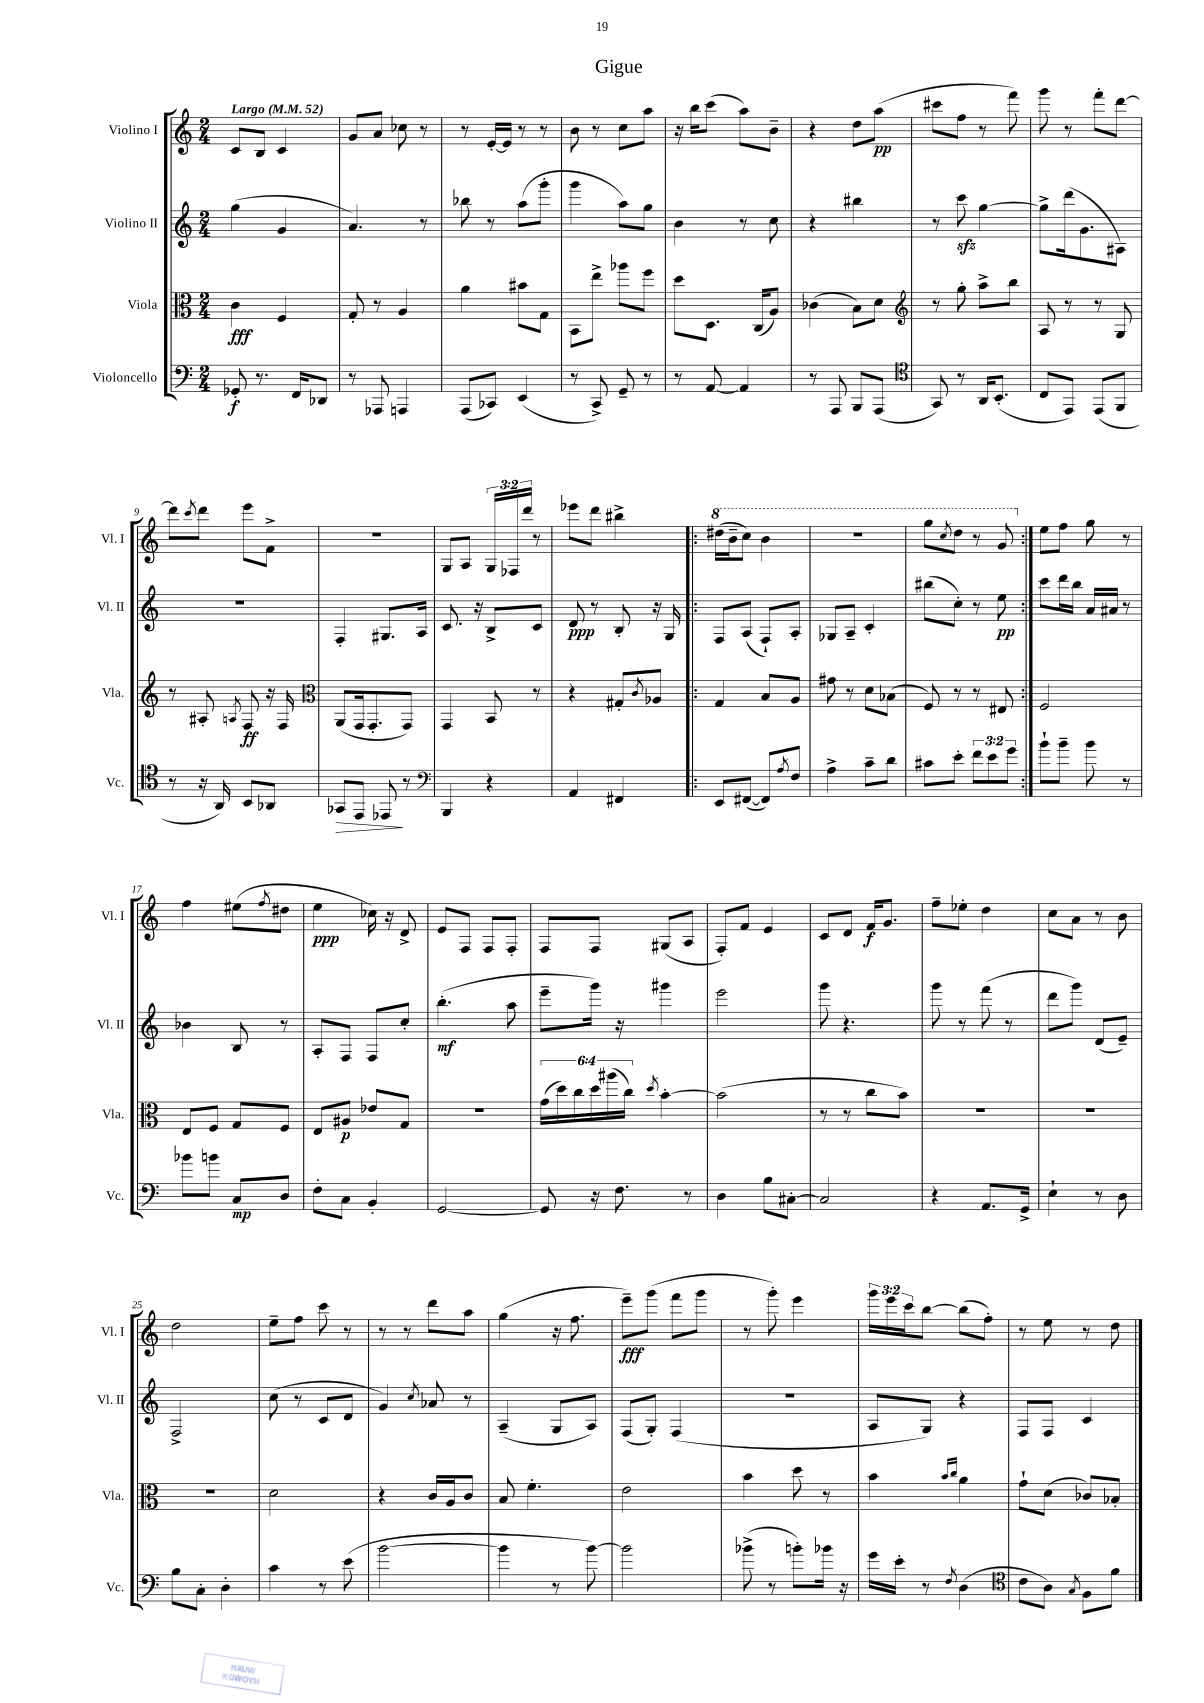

**kern	**kern	**kern	**kern
*staff4	*staff3	*staff2	*staff1
*clefF4	*clefC3	*clefG2	*clefG2
*k[]	*k[]	*k[]	*k[]
*M2/4	*M2/4	*M2/4	*M2/4
*MM52	*MM52	*MM52	*MM52
8GG-'	4c	(4gg	8c
8.r	.	.	8B
.	4F	4g	4c
16FF	.	.	.
8DD-	.	.	.
=	=	=	=
8r	8G'	4.a)	8g
8AAA-	8r	.	8a
4AAA	4A	.	8cc-
.	.	8r	8r
=	=	=	=
(8AAA	4a	8bb-	8r
8CC-)	.	8r	[16e'
.	.	.	16e]
(4EE	8b#	(8aa	8r
.	8G	8ggg'	8r
=	=	=	=
8r	8BB	4ggg	8b
8CC^)	8ee^	.	8r
8GG~	8aa-	8aa)	8cc
8r	8ff	8gg	8aa
=	=	=	=
8r	8dd	4b	16r
.	.	.	16bb
[8AA	8.D	.	(8ccc
4AA]	.	8r	8aa)
.	(16C	.	.
.	8A)	8cc	8b~
=	=	=	=
8r	(4c-	4r	4r
8AAA	.	.	.
8BBB	8B)	4bb#	8dd
(8AAA	8d	.	(8aa
=	=	=	=
*clefC4	*clefG2	*	*
8GG)	8r	8r	8ccc#
8r	8gg'	8ccc	8ff
16AA	8aa^	[4gg	8r
(8.BB'	.	.	.
.	8bb	.	8fff)
=	=	=	=
8C	8A	8gg^]	8ggg
8EE)	8r	(16ddd	8r
.	.	8.g	.
(8EE	8r	.	8fff'
8FF	8G	8A#)	[8ddd
=	=	=	=
8r	8r	2r	8ddd]
.	.	.	8qccc
16r	8A#'	.	8ddd
16AA)	.	.	.
.	8qA	.	.
8BB	8F	.	8eee
8AA-	16r	.	8f^
.	16F	.	.
=	=	=	=
*	*clefC3	*	*
8GG-	(8AA	4F'	2r
8EE	16GG	.	.
.	8.GG'	.	.
8EE-	.	8.G#	.
8r	8GG)	.	.
.	.	16A	.
=	=	=	=
*clefF4	*	*	*
4BBB	4GG	8.c	8G
.	.	.	8A
.	.	16r	.
4r	8BB	8B^	24G
.	.	.	24F-
.	.	.	24ddd
.	8r	8c	8r
=	=	=	=
4AA	4r	8d	8eee-
.	.	8r	8ddd
4FF#	8G#'	8B'	4bb#^
.	8qc	.	.
.	8A-	16r	.
.	.	16G	.
=!|:	=!|:	=!|:	=!|:
8EE	4G	8F	(16ddd#
.	.	.	16bb~
([8FF#	.	(8A	8ccc)
8FF#])	8B	8F`)	4bb
8qA	.	.	.
8F	8A	8A'	.
=	=	=	=
4A^	8g#	8G-	2r
.	8r	8A~	.
8c~	8d	4c'	.
8d	(8B-	.	.
=	=	=	=
8c#	8F)	(8bb#	8ggg
.	.	.	8qccc
8e'	8r	8cc')	8ddd
12f	8r	8r	8r
12e	.	.	.
.	8E#	8ee	8gg
12g	.	.	.
=:|!	=:|!	=:|!	=:|!
8b`	2F	8ccc	8ee
8b~	.	16ddd	8ff
.	.	16bb	.
8b	.	16a	8gg
.	.	16a#	.
8r	.	8r	8r
=	=	=	=
8b-	8E	4b-	4ff
8b	8F	.	.
8C	8G	8B	(8ee#
.	.	.	8qff
8D	8F	8r	8dd#
=	=	=	=
8F'	8E	8A'	4ee
8C	8A#	8F	.
4BB'	8e-	8F	16cc-)
.	.	.	16r
.	8G	8cc'	8d^
=	=	=	=
[2GG	2r	(4.bb'	8e
.	.	.	8F
.	.	.	8F
.	.	8aa	8F'
=	=	=	=
8GG]	(24g	8eee~	8F
.	24dd)	.	.
.	24cc	.	.
16r	24dd	16ggg)	8F
.	(24aa#	.	.
8.F	.	16r	.
.	24cc)	.	.
.	8qdd	.	.
.	[4b'	4ggg#	(8G#
8r	.	.	8A
=	=	=	=
4D	(2b]	2eee	8F')
.	.	.	8f
8B	.	.	4e
[8C#'	.	.	.
=	=	=	=
2C#]	8r	8ggg	8c
.	8r	4.r	8d
.	8cc	.	16f
.	.	.	8.g
.	8b)	.	.
=	=	=	=
4r	2r	8ggg	8ff~
.	.	8r	8ee-'
8.AA	.	(8fff	4dd
.	.	8r	.
16GG^	.	.	.
=	=	=	=
4E`	2r	8ddd	8cc
.	.	8ggg)	8a
8r	.	(8d	8r
8D	.	8e~)	8b
=	=	=	=
8B	2r	2F^	2dd
8C'	.	.	.
4D'	.	.	.
=	=	=	=
4c	2d	(8cc	8ee~
.	.	8r	8ff
8r	.	8c	8ccc
(8e	.	8d	8r
=	=	=	=
[2b	4r	4g)	8r
.	.	.	8r
.	.	8qcc	.
.	16c	8a-	8ddd
.	16A	.	.
.	8c	8r	8aa
=	=	=	=
4b]	8B	(4A~	(4gg
.	4.f'	.	.
8r	.	8G	16r
.	.	.	8.ff
[8b)	.	8A)	.
=	=	=	=
2b]	2e	(8F	8eee~)
.	.	8G')	(8ggg
.	.	(4F	8fff
.	.	.	8ggg
=	=	=	=
(8b-^	4b	2r	8r
8r	.	.	8ggg')
8b')	8dd	.	4eee
16b-	8r	.	.
16r	.	.	.
=	=	=	=
16g	4b	8A	24ggg
.	.	.	24eee
16e'	.	.	.
.	.	.	24ccc
8r	.	8G)	[8bb
.	16qqb	.	.
8qF	16qqcc	.	.
(4D	4a	4r	(8bb]
.	.	.	8ff')
=	=	=	=
*clefC4	*	*	*
8c	8g`	8F	8r
8A)	(8d	8F	8ee
8qG	.	.	.
8F	8c-)	4c	8r
8f	8B-'	.	8dd
==	==	==	==
*-	*-	*-	*-
